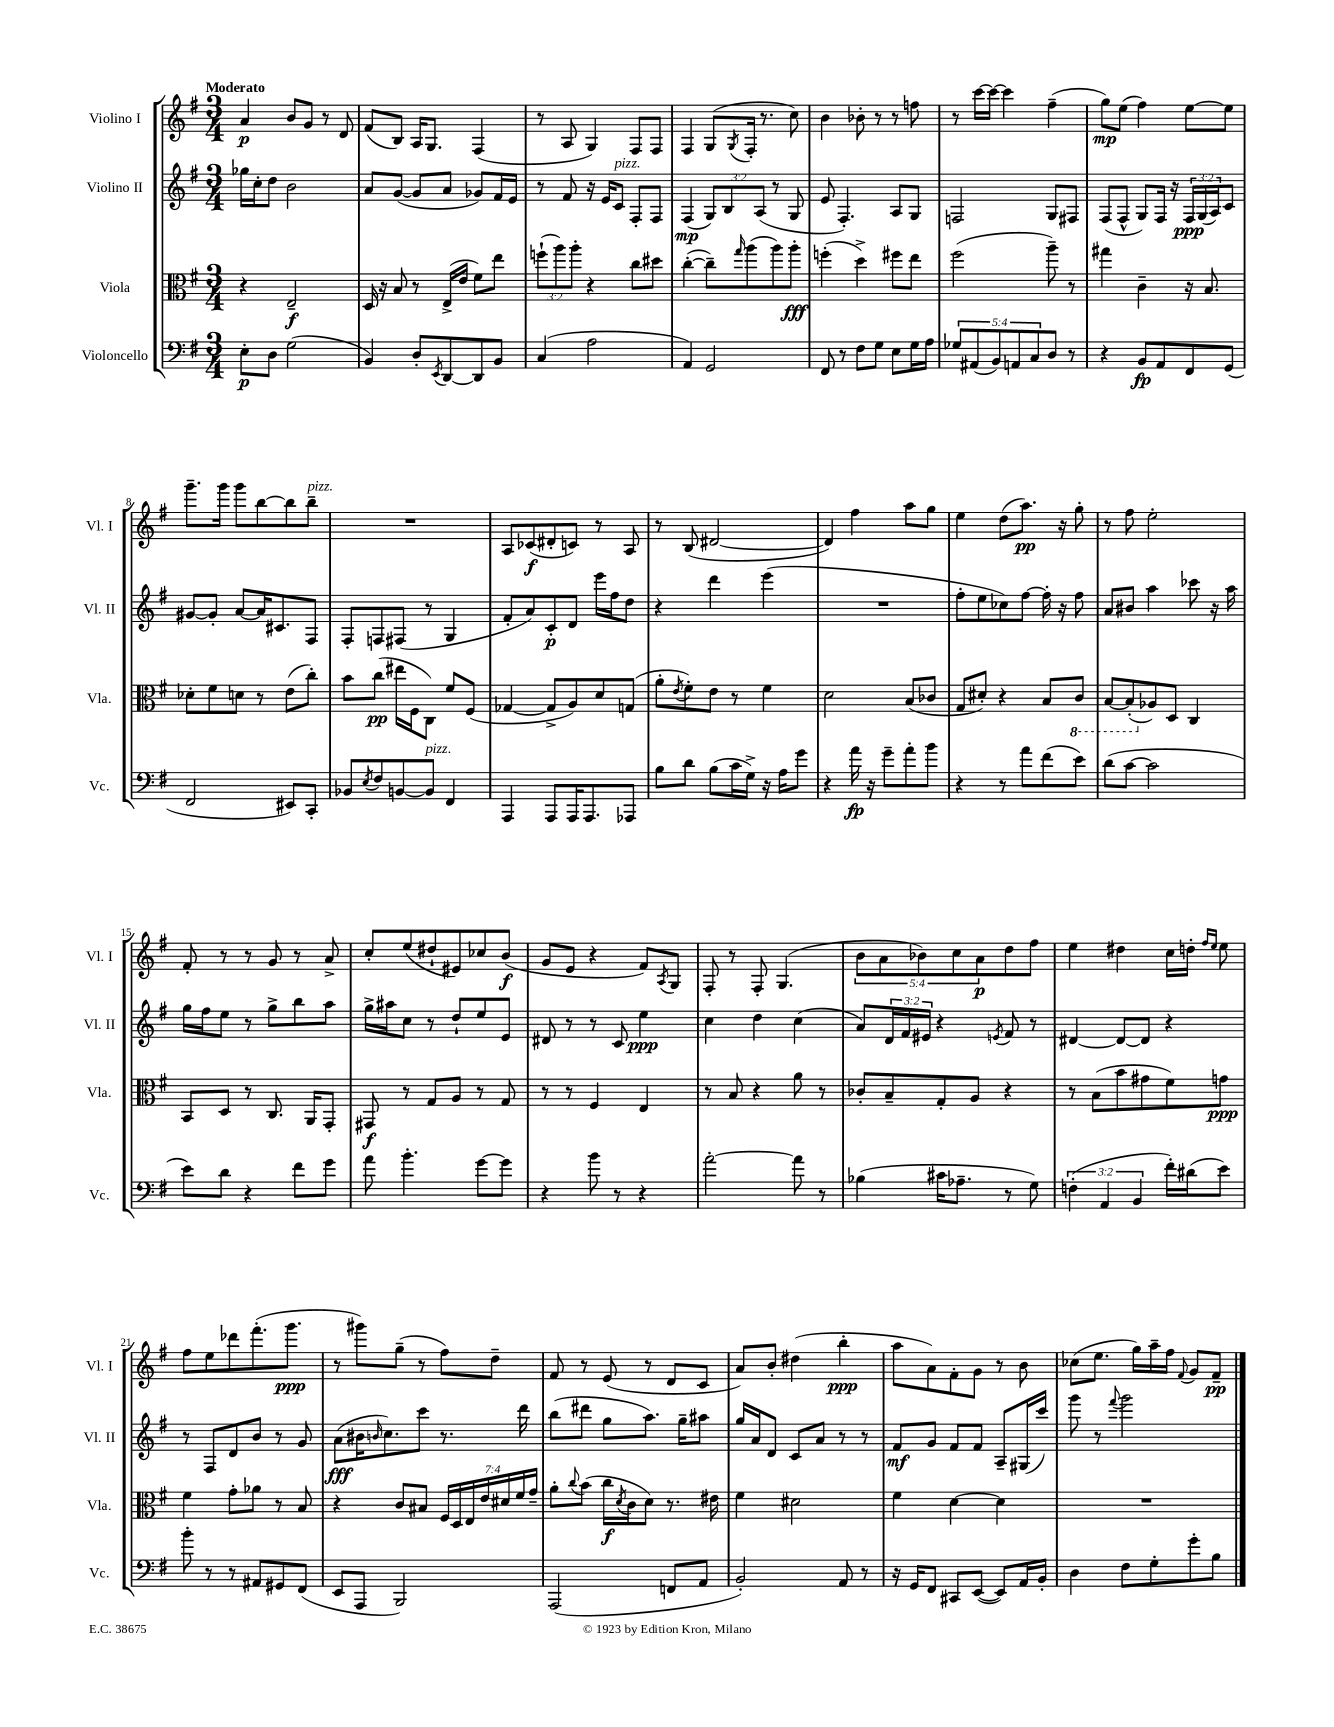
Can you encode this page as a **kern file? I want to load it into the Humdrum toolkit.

**kern	**kern	**kern	**kern
*staff4	*staff3	*staff2	*staff1
*clefF4	*clefC3	*clefG2	*clefG2
*k[f#]	*k[f#]	*k[f#]	*k[f#]
*M3/4	*M3/4	*M3/4	*M3/4
8E'	4r	16gg-	4a
.	.	16cc'	.
8D	.	8dd	.
(2G	2E~	2b	8b
.	.	.	8g
.	.	.	8r
.	.	.	8d
=	=	=	=
4BB)	16D	8a	(8f#
.	16r	.	.
.	8B	([8g	8B)
8D'	8r	8g]	16A
.	.	.	8.G
8qEE	.	.	.
[8DD	(16E^	8a	.
.	16e	.	.
8DD]	8f#)	8g-)	(4F#
8BB	8ee	16f#	.
.	.	16e	.
=	=	=	=
(4C	(12ff`	8r	8r
.	12aa)	.	.
.	.	8f#	8A
.	12aa'	.	.
2A	4r	16r	4G)
.	.	16e	.
.	.	8c	.
.	8cc	8F#'	8F#
.	8dd#	8F#	8F#
=	=	=	=
4AA)	([4cc'	(4F#	4F#
2GG	8cc~])	12G)	(8G
.	.	12B	.
.	16qqgg	.	8qG
.	(8aa	.	16F#'
.	.	(12A	.
.	.	.	8.r
.	8aa)	8r	.
.	8aa'	8G	8cc)
=	=	=	=
8FF#	(4ff'	8e	4b
8r	.	4.F#')	.
8F#	4dd^)	.	8b-'
8G	.	.	8r
8E	8ff#	8A	8r
16G	8ee	8G	8ff
16A	.	.	.
=	=	=	=
10G-	(2ff#	2F	8r
(10AA#	.	.	.
.	.	.	[16ccc
.	.	.	16ccc_
10BB)	.	.	.
.	.	.	4ccc]
10AA	.	.	.
10C	.	.	.
8D	8aa~)	8G	(4ff#~
8r	8r	8F#	.
=	=	=	=
4r	4gg#	(8F#	8gg)
.	.	8F#^^	(8ee
8BB	4c~	8G)	4ff#)
8AA	.	16F#	.
.	.	16r	.
8FF#	16r	24F#	[8ee
.	.	(24G	.
.	8.B	.	.
.	.	24A)	.
(8GG	.	8c	8ee]
=	=	=	=
2FF#	8d-'	[8g#	8.ggg~
.	8f#	8g#']	.
.	.	.	16ggg
.	8d	[8a	8ggg
.	8r	16a]	[8bb
.	.	8.c#	.
8EE#)	(8e	.	8bb]
8CC'	8cc')	8F#	8bb~
=	=	=	=
8BB-	8b	8F#'	2.r
8qE	.	.	.
8F#	(8cc	8F	.
[8BB	16ee#	(8F#	.
.	16F#	.	.
8BB]	8C)	8r	.
4FF#	8f#	4G	.
.	(8F#	.	.
=	=	=	=
4AAA	[4G-	8f#'	8A
.	.	8a)	(8c-
8AAA	8G-^]	8c'	8d#'
16AAA	8A)	8d	8c)
8.AAA	.	.	.
.	8d	16eee	8r
.	.	16ff#	.
8AAA-	(8G	8dd	8A
=	=	=	=
8B	8a'	4r	8r
.	8qe	.	.
8d	8f#')	.	(8B
(8B	8e	4ddd	[2d#
16c	8r	.	.
16G^)	.	.	.
16r	4f#	(4eee	.
16A	.	.	.
8g	.	.	.
=	=	=	=
4r	2d	2.r	4d#])
16a	.	.	4ff#
16r	.	.	.
8g~	.	.	.
8a'	(8B	.	8aa
8b	8c-	.	8gg
=	=	=	=
4r	8G	8ff#'	4ee
.	8d#')	8ee	.
8r	4r	8cc-)	(8dd
8a	.	[8ff#	8.aa)
(8f#	8B	16ff#']	.
.	.	16r	16r
8e)	8C	8ff#	8gg'
=	=	=	=
(8d	[8BB	8a	8r
[8c	(8BB']	8b#	8ff#
2c]	8A-)	4aa	2ee'
.	8D	.	.
.	4C	8ccc-	.
.	.	16r	.
.	.	16aa	.
=	=	=	=
8e)	8BB	16gg	8f#'
.	.	16ff#	.
8d	8D	8ee	8r
4r	8r	8r	8r
.	8.C	8gg^	8g
8f#	.	8bb	8r
.	16AA	.	.
8g	8GG'	8aa	8a^
=	=	=	=
8a	8GG#	16gg^	8cc'
.	.	16aa#	.
4.b'	8r	8cc	(8ee
.	8G	8r	8dd#`
.	8A	8dd`	8e#)
[8g	8r	8ee	8cc-
8g]	8G	8e	(8b
=	=	=	=
4r	8r	8d#	8g
.	8r	8r	8e
8b	4F#	8r	4r
8r	.	8c	.
4r	4E	4ee	8f#)
.	.	.	8qA
.	.	.	8G
=	=	=	=
[2a'	8r	4cc	8F#'
.	8B	.	8r
.	4r	4dd	8F#'
.	.	.	(4.G
8a]	8a	(4cc	.
8r	8r	.	.
=	=	=	=
(4B-	8c-'	8a)	10b
.	.	.	10a
.	8B~	24d	.
.	.	24f#	.
.	.	.	10b-)
.	.	24e#	.
16c#	8G'	4r	.
.	.	.	10cc
8.A-~	.	.	.
.	8A	.	.
.	.	.	10a
.	.	8qe	.
8r	4r	8f#	8dd
8G)	.	8r	8ff#
=	=	=	=
(6F'	8r	[4d#	4ee
.	(8B	.	.
6AA	.	.	.
.	8b	8d#_	4dd#
6BB	.	.	.
.	8g#	8d#]	.
16f#')	8f#)	4r	16cc
(16d#	.	.	16dd'
.	.	.	16qqff#
.	.	.	16qqee
8e)	8g	.	8ee
=	=	=	=
8b'	4f#	8r	8ff#
8r	.	8F#	8ee
8r	8g'	8d	8ddd-
8AA#	8a-	8b	(8.fff#'
8GG#	8r	8r	.
.	.	.	8.ggg
(8FF#	8B	8g	.
=	=	=	=
8EE	4r	(8a	8r
8AAA	.	16b#	8ggg#)
.	.	16qqb	.
.	.	8.cc)	.
2BBB)	8c	.	(8gg~
.	8B#	8ccc	8r
.	28F#	8.r	8ff#)
.	28D	.	.
.	28E	.	.
.	28e	.	.
.	.	.	8dd~
.	28d#	.	.
.	28f#	.	.
.	.	16ddd	.
.	28g~	.	.
=	=	=	=
(2AAA	8a'	(8bb	8f#
.	8qqcc	.	.
.	(8b	8ddd#	8r
.	16cc	8gg	(8e
.	8qd	.	.
.	16c	.	.
.	8d)	8.aa)	8r
8FF	8.r	.	8d
.	.	16gg~	.
8AA	.	8aa#	8c
.	16e#	.	.
=	=	=	=
2BB')	4f#	16gg	8a)
.	.	16a	.
.	.	8d	8b'
.	2d#	8c	(4dd#
.	.	8a	.
8AA	.	8r	4bb'
8r	.	8r	.
=	=	=	=
16r	4f#	8f#	8aa
16GG	.	.	.
8FF#	.	8g	8a)
8CC#	[4d	8f#	8f#'
([8EE	.	8f#	8g
8EE])	4d]	8A~	8r
16AA	.	(16G#	8b
16BB'	.	16ccc)	.
=	=	=	=
4D	2.r	8ggg	(8cc-
.	.	8r	8.ee
.	.	8qqfff#	.
8F#	.	2ggg	.
.	.	.	16gg)
8G'	.	.	16aa~
.	.	.	16ff#
.	.	.	8qqf#
8g'	.	.	8g
8B	.	.	8f#~
==	==	==	==
*-	*-	*-	*-
